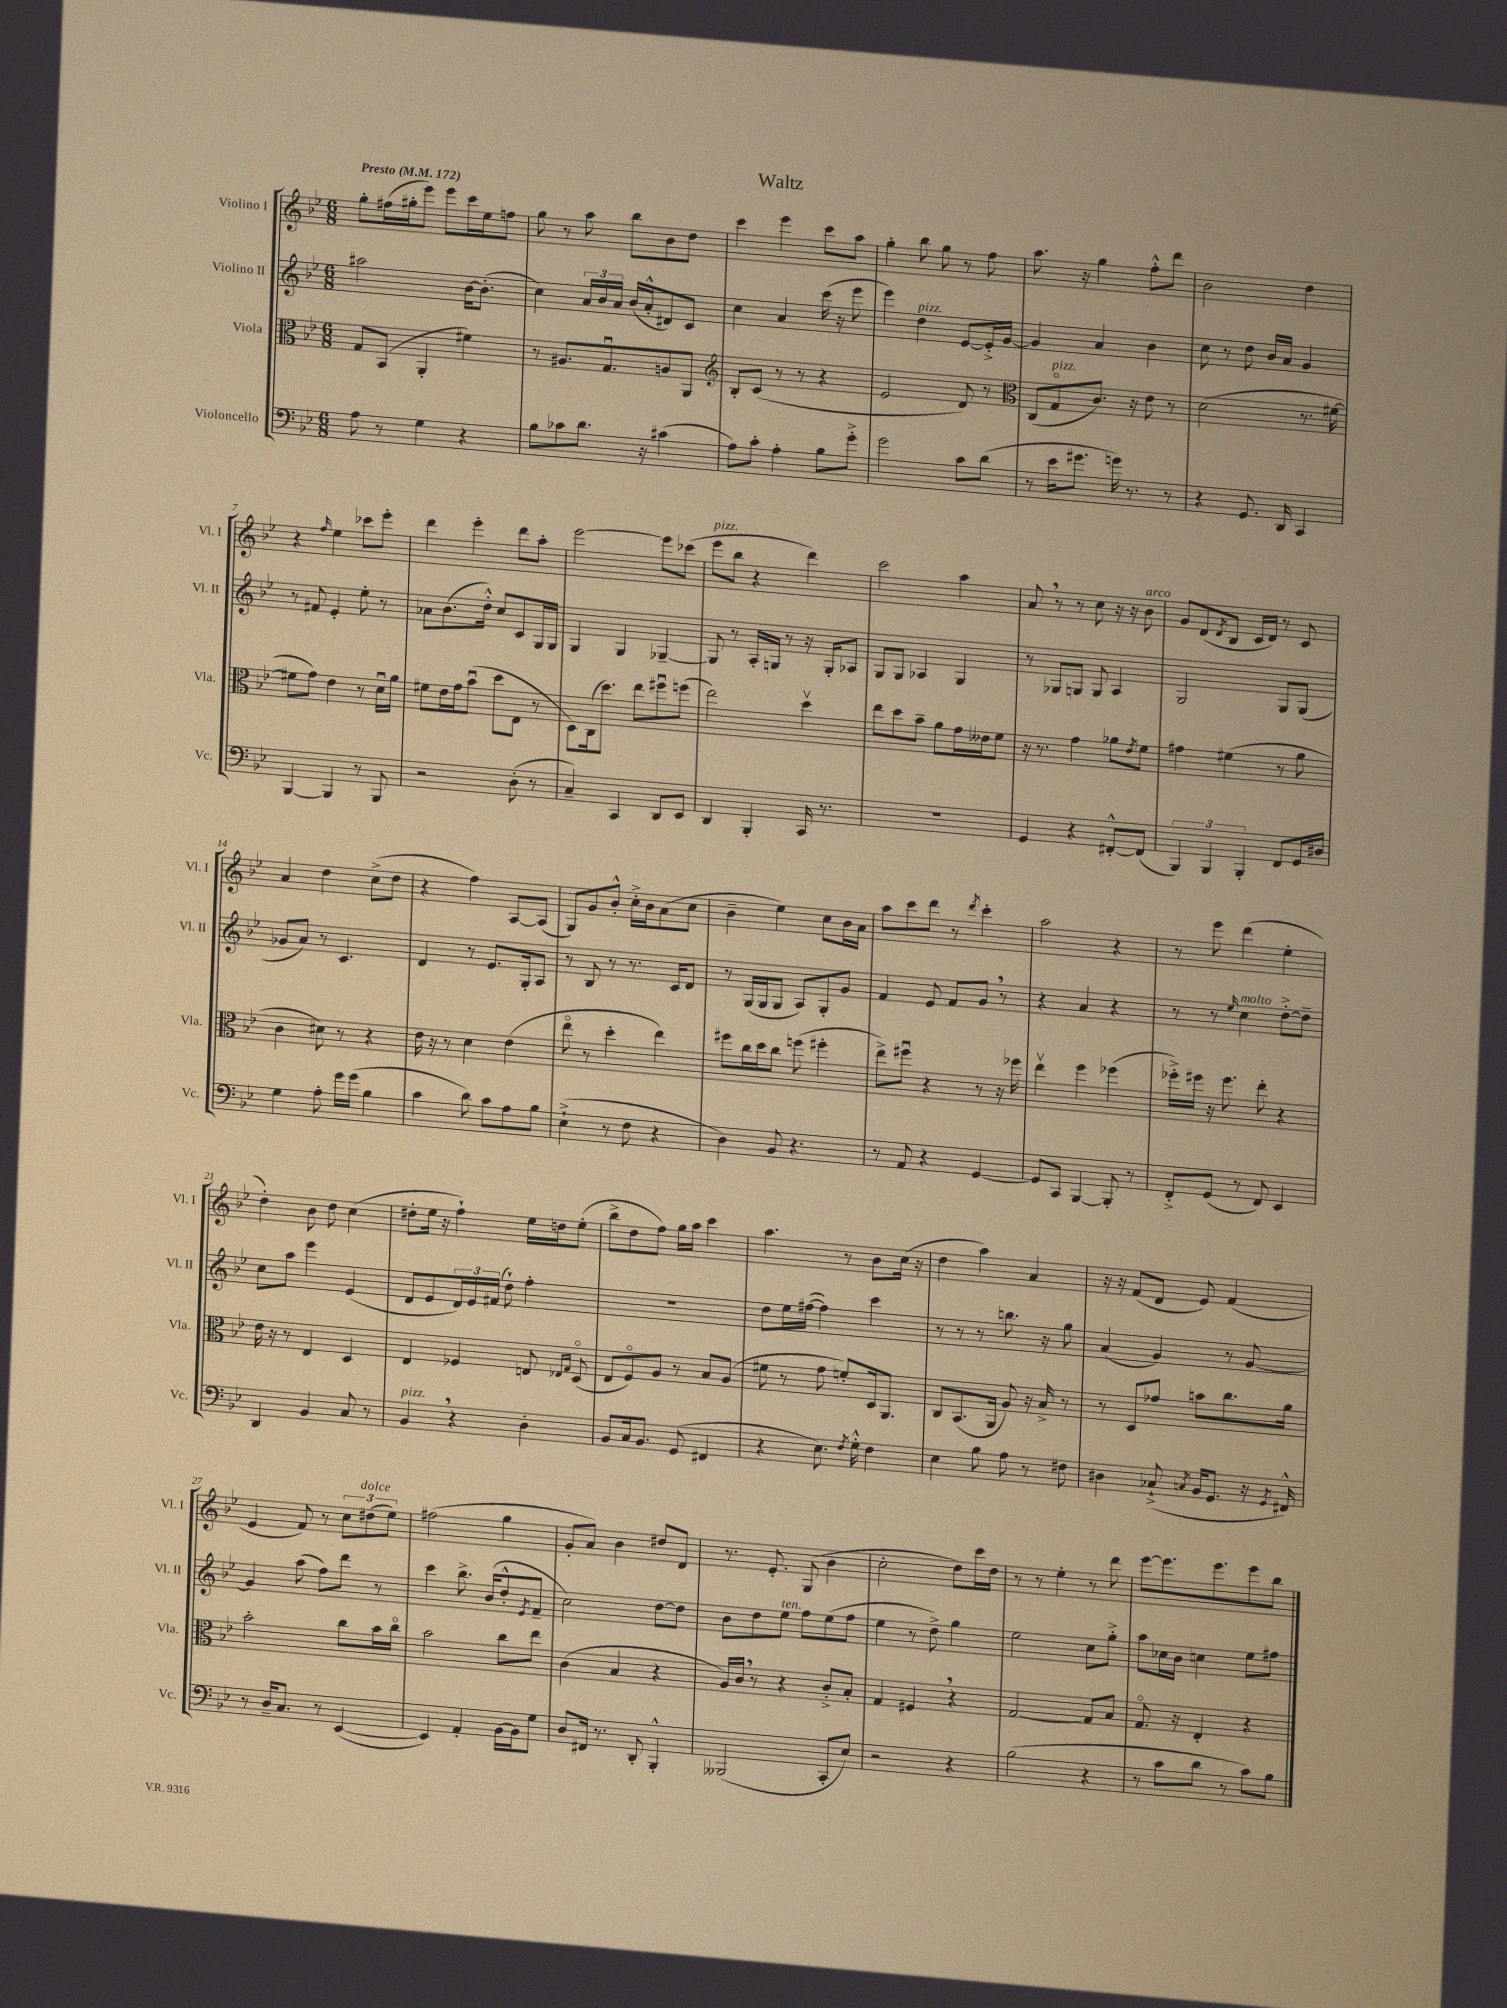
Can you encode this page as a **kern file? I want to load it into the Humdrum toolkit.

**kern	**kern	**kern	**kern
*part4	*part3	*part2	*part1
*staff4	*staff3	*staff2	*staff1
*I"Violoncello	*I"Viola	*I"Violino II	*I"Violino I
*I'Vc.	*I'Vla.	*I'Vl. II	*I'Vl. I
*clefF4	*clefC3	*clefG2	*clefG2
*k[b-e-]	*k[b-e-]	*k[b-e-]	*k[b-e-]
*M6/8	*M6/8	*M6/8	*M6/8
*MM172	*MM172	*MM172	*MM172
=1	=1	=1	=1
!	!	!	!LO:TX:a:B:t=Presto
8A\	8G/L	2aa#X\	8gg'\L
8r	(8BB-/J	.	(16ff#X\L
.	.	.	16gg#X'\J
4G\	4AA'/	.	8eee-\J)
.	.	.	8eee-\L
4r	4f#X\)	[16b-\KL	16ccc\L
.	.	(8.b-'\J]	16ee-\J
.	.	.	8ffn\J
=2	=2	=2	=2
8B-\L	8r	4cc\)	8gg\
8c-X\	8.A#X/L	.	8r
8.d\J	.	24a/LL	8aa\
.	.	24b-/	.
.	8.Gu/	.	.
.	.	24a/JJ	.
.	.	(16b-/LL	8bb-\L
16r	.	16a'^^/J	.
(4c#X\	8An/	8d#X/)	8b-\
.	8AA/J	8c/J	8dd\J
=3	=3	=3	=3
*	*clefG2	*	*
8A\L)	8B-'/L	4cc\	4ccc\
8c'\J	(8c/J	.	.
4A'\	8r	4a/	4eee-\
.	8r	.	.
8B-\L	4r	(16ccc\	8ccc\L
.	.	16r	.
8g'^\J	.	8eee-\	8aa\J
=4	=4	=4	=4
2g\	2e-/	4eee-\)	4gg'\
!	!	!LO:TX:a:i:t=pizz.	!
.	.	4dd\	8bb-\
.	.	.	8gg\
8c\L	8d/)	[8e-/L	8r
(8d\J	8r	16e-'^/L]	8ff\
.	.	[16g/JJ	.
=5	=5	=5	=5
*	*clefC3	*	*
8r	(8C/L	4g/]	8.aa\
!	!LO:TX:a:i:t=pizz.	!	!
16e-\KL	8G/	.	.
8.g#X\J	.	.	16r
.	8.c/J)	4a/	4gg\
16gn\)	.	.	.
8.r	16r	.	.
.	8e-\	4b-\	8ff'^^\L
8r	8r	.	8ddd\J
=6	=6	=6	=6
4r	(2d\	8cc\	2b-\
.	.	8r	.
8.GG/	.	8dd\	.
.	.	16b-/LL	.
16DD/	.	16a/JJ	.
4CC/	8.r	4g/	4dd\
.	[16f#X\	.	.
!!LO:LB:g=z
=7	=7	=7	=7
[4BBB-/	8f#X\L]	8r	4r
.	8g\J)	8f#X/	.
.	.	.	16qqff/
4BBB-/]	4e-\	4e-'/	4ee-\
8r	8r	8ee-'\	8ccc-X\L
8BBB-/	16du\LL	8r	8eee-'\J
.	16a\JJ	.	.
=8	=8	=8	=8
2r	8f#X\L	8a-X\L	4ddd\
.	16e-\L	(8.b-\	.
.	16g\J	.	.
.	(8b-u\J	.	4eee-'\
.	.	16dd'^^\Jk)	.
.	8dd\L	8cc/L	.
(8D'\	8E-\J	8c/	8ddd\L
8r	8r	16G/L	8aa'\J
.	.	16G/JJ	.
=9	=9	=9	=9
4C~/)	8D\L)	4G/	[2eee-\
.	(16C\k	.	.
.	8.dd\J)	.	.
4CC/	.	4G/	.
.	8ee-\L	.	.
8DD/L	8ff#Xu\	[4G-X~/	8eee-\L]
8EE-/J	(8ffn\J	.	(8ccc-X\J
=10	=10	=10	=10
!	!	!	!LO:TX:a:i:t=pizz.
4DD/	2ee-\)	8G-/]	8eee-\L
.	.	8r	8bb-\J
4BBB-'/	.	16A'/LL	4r
.	.	16Gn/JJ	.
.	.	8r	.
16CC/	4ddv\	16r	4ddd\)
8.r	.	16G'/KL	.
.	.	8A-X/J	.
=11	=11	=11	=11
2.r	8ee-\L	8G/L	2ccc\
.	8dd\	8G/J	.
.	8b-~\J	4A-X/	.
.	8a\L	.	.
.	16g\L	4G/	4aa\
.	16e--X\J	.	.
.	8f\J	.	.
=12	=12	=12	=12
4GG/	16r	8r	8a,/
.	8.r	.	.
.	.	8G-X/L	8r
4r	4g\	8Gn/J	8r
.	.	8G/	8cc\
[8FF#X'^^/L	8a-X\L	4A/	16r
.	.	.	16r
.	8qe-/	.	.
!	!	!	!LO:TX:a:i:t=arco
(8FF#/J]	8f\J	.	8b-\
=13	=13	=13	=13
6BBB-/)	4g#X\	2G/	8g/L
.	.	.	(8d/
6BBB-/	.	.	.
.	.	.	8qd/
.	(4f#X\	.	8B-/J
6BBB-'/	.	.	.
.	.	.	16c/LL
.	.	.	16d/JJ)
8FF/L	8r	8G/L	8r
16GG/L	8a\	(8G/J	8c/
16D#X/JJ	.	.	.
!!LO:LB:g=z
=14	=14	=14	=14
4G\	4c\	8g-X/L	4a/
.	.	8a/J)	.
8A'\	8d#X\)	8r	4dd\
16g\LL	8r	4.c/	.
(16g\JJ	.	.	.
4B-\	4r	.	(8cc^\L
.	.	.	8dd\J
=15	=15	=15	=15
4c\	16e-\	4d/	4r
.	16r	.	.
.	8r	.	.
8d\)	4d\	8r	4ff\)
8c\L	.	8.e-/L	.
8A\	(4e-\	.	[8A/L
.	.	16G'/k	.
8B-\J	.	8A/J	(8A/J]
=16	=16	=16	=16
(4E-`^\	8ee-\	8r	8G/L)
.	8r	8B-/	8g/
8r	4dd'\	8r	8b-'^^/J
8F\	.	8.r	16cc'^\LL
.	.	.	16b-\J
4r	4ee-\)	.	(8a\
.	.	16c/KL	.
.	.	8d/J	8cc\J
=17	=17	=17	=17
4D\)	8ff#X\L	8r	4b-~\
.	16cc\L	(16G/LL	.
.	16dd\J	16G/J	.
8BB-/	8cc\J	8G/J	4ee-\)
4.r	(8ffn\	8A/L)	.
.	4ff#X'\	8G'/	8cc\L
.	.	8g/J	16b-\L
.	.	.	16a\JJ
=18	=18	=18	=18
8r	8ee-^\L)	4f/	8aa\L
8AA/	8ff#Xu\J	.	8ccc\
4r	4r	8e-/	8ddd\J
.	.	8f/L	8r
.	.	.	8qddd/
[4GG/	8r	8g,/J	4ccc'\
.	16r	8r	.
.	16ff-X\	.	.
=19	=19	=19	=19
8GG/L]	4ee-v\	4r	2aa\
8CC/J	.	.	.
[4BBB-/	4ff\	4a/	.
8BBB-'/]	(4ff-X\	4r	4r
8r	.	.	.
=20	=20	=20	=20
8FF'^/L	16ff-X'^\LL)	8r	8r
.	16ff#X\JJ	.	.
(8GG/J	16r	8r	8eee-\
.	8.ff#\	.	.
.	.	16qqee-/	.
!	!	!LO:TX:a:i:t=molto	!
8r	.	4cc\	(4ddd\
8FF/)	8ee-'\	.	.
4EE-/	4r	[8dd'^\L	4ee-'\
.	.	8dd~\J]	.
!!LO:LB:g=z
=21	=21	=21	=21
4DD/	16e-\	8cc\L	4dd'\)
.	16r	.	.
.	8r	8aa\J	.
4BB-/	4E-/	4eee-\	8b-\
.	.	.	8dd\
8C/	4D/	(4e-/	(4cc\
8r	.	.	.
=22	=22	=22	=22
!LO:TX:a:i:t=pizz.	!	!	!
4BB-,/	4E-/	8d/L	8dd#X'\L
.	.	8e-/	16ee-\Jk
.	.	.	16r
4r	4F-X/	24d/L)	4ff`\)
.	.	24e-/	.
.	.	(24f#X/JJ	.
.	.	8dd`\)	.
4D'\	8En/	4ff'\	16ee-\LL
.	.	.	16ddn\J
.	16qqE-X/LL	.	.
.	16qqG/JJ	.	.
.	(8D/	.	(8ee-'\J
=23	=23	=23	=23
8BB-/L	8E-/L	2.r	8bb-^\L
16C/k	8F/)	.	8dd\
8.BB-/J	.	.	.
.	8A/J	.	8ff\J)
(8GG/	8r	.	16gg\LL
.	.	.	16aa\JJ
4FF#X/	8B-/L	.	4ccc\
.	(8A/J	.	.
=24	=24	=24	=24
4r	8f#X\	8dd\L	4.aa\
.	8r	16ee-\L	.
.	.	([16ff#X\JJ	.
8.E-\)	8g\	4ff#\])	.
.	8fn'/L)	.	8r
8qF/	.	.	.
16G'^^\	.	.	.
4F\	16D/k	4ccc\	8b-\L
.	8.AA/J	.	.
.	.	.	(16cc\Jk
.	.	.	16r
=25	=25	=25	=25
4E-\	8C/L	8r	4dd\
.	(8.BB-/	8r	.
8B-\	.	8r	4aa\)
.	16AA/Jk	.	.
8A\	8A/)	8.bbn\	.
8r	16r	.	4a/
.	16B-^/	16r	.
8F#X\	8r	8gg\	.
=26	=26	=26	=26
4D#X\	8r	(4a/	16r
.	.	.	16r
.	8D/L	.	(8f/L
(8C-X`^/	8g-X/J	4g/)	8d/J
8qCn/	.	.	.
16BB-/KL	8bn\L	.	8e-/)
8.GG/J	.	.	.
.	8.cc\	8r	(4f/
16r	.	[8g/	.
8qGG/	.	.	.
16FF#X^^/)	16a\Jk	.	.
!!LO:LB:g=z
=27	=27	=27	=27
8r	2b-'\	4g/]	4e-/
16D~/KL	.	.	.
8.C/J	.	.	.
.	.	(8aa\	8f/)
8r	.	8ff\L)	8r
([4EE-/	8cc\L	8ddd\J	12cc\L
!	!	!	!LO:TX:a:i:t=dolce
.	.	.	(12dd#X\
.	16b-\L	8r	.
.	.	.	12ee-\J)
.	16cc\JJ	.	.
=28	=28	=28	=28
4EE-/])	2b-\	4ccc\	(2ff#X\
4AA'/	.	8.bb-^\	.
.	.	(16b-/KL	.
[16BB-\LL	8cc\L	8dd'^^/	4gg\
16BB-\J]	.	.	.
.	.	8qe-/	.
8G\J	8ee-\J	8f~/J	.
=29	=29	=29	=29
8D/L	(4c\	2cc\)	8g'/L
16FF#X/Jk	.	.	8a/J)
8.r	.	.	.
.	4B-/	.	4b-\
8DD'/	.	.	.
4BBB-'^^/	4r	[8dd\L	8dd#X/L
.	.	8dd\J]	8d/J
=30	=30	=30	=30
(2BBB--X/	16A/LL)	8b-\L	8.r
.	16c,/JJ	.	.
.	8r	8dd\	.
.	.	.	8.e-'/
!	!	!LO:TX:a:i:t=ten.	!
.	4r	8ee-\J	.
.	.	8ff\L	(8G/
8CC'/L	8c'^/L	(8ee-\	4b-\
8E-/J)	8B-'/J	8ff\J	.
=31	=31	=31	=31
2r	4G/	4ee-\	2cc'\
.	4F#X,/	8r	.
.	.	8dd^\)	.
4r	4r	4gg\	8dd\L)
.	.	.	16ccc\L
.	.	.	16dd\JJ
=32	=32	=32	=32
(2B-\	[2G/	2ee-\	8r
.	.	.	8r
.	.	.	4ee-'\
4r	8G/L]	8cc\L	8r
.	8B-/J	8gg'^\J	8ddd\
=33	=33	=33	=33
8r	8.G/	8aa\L	[8eee-\L
8c\L	.	16cc-X\L	8.eee-\]
.	16r	16b-\JJ	.
8d\J	4E-'/	4ccn\	.
.	.	.	8.eee-\
8r	.	.	.
8c\L)	4r	8ee-\L	8eee-\
8B-\J	.	8ff#X\J	8bb-\J
==	==	==	==
*-	*-	*-	*-
